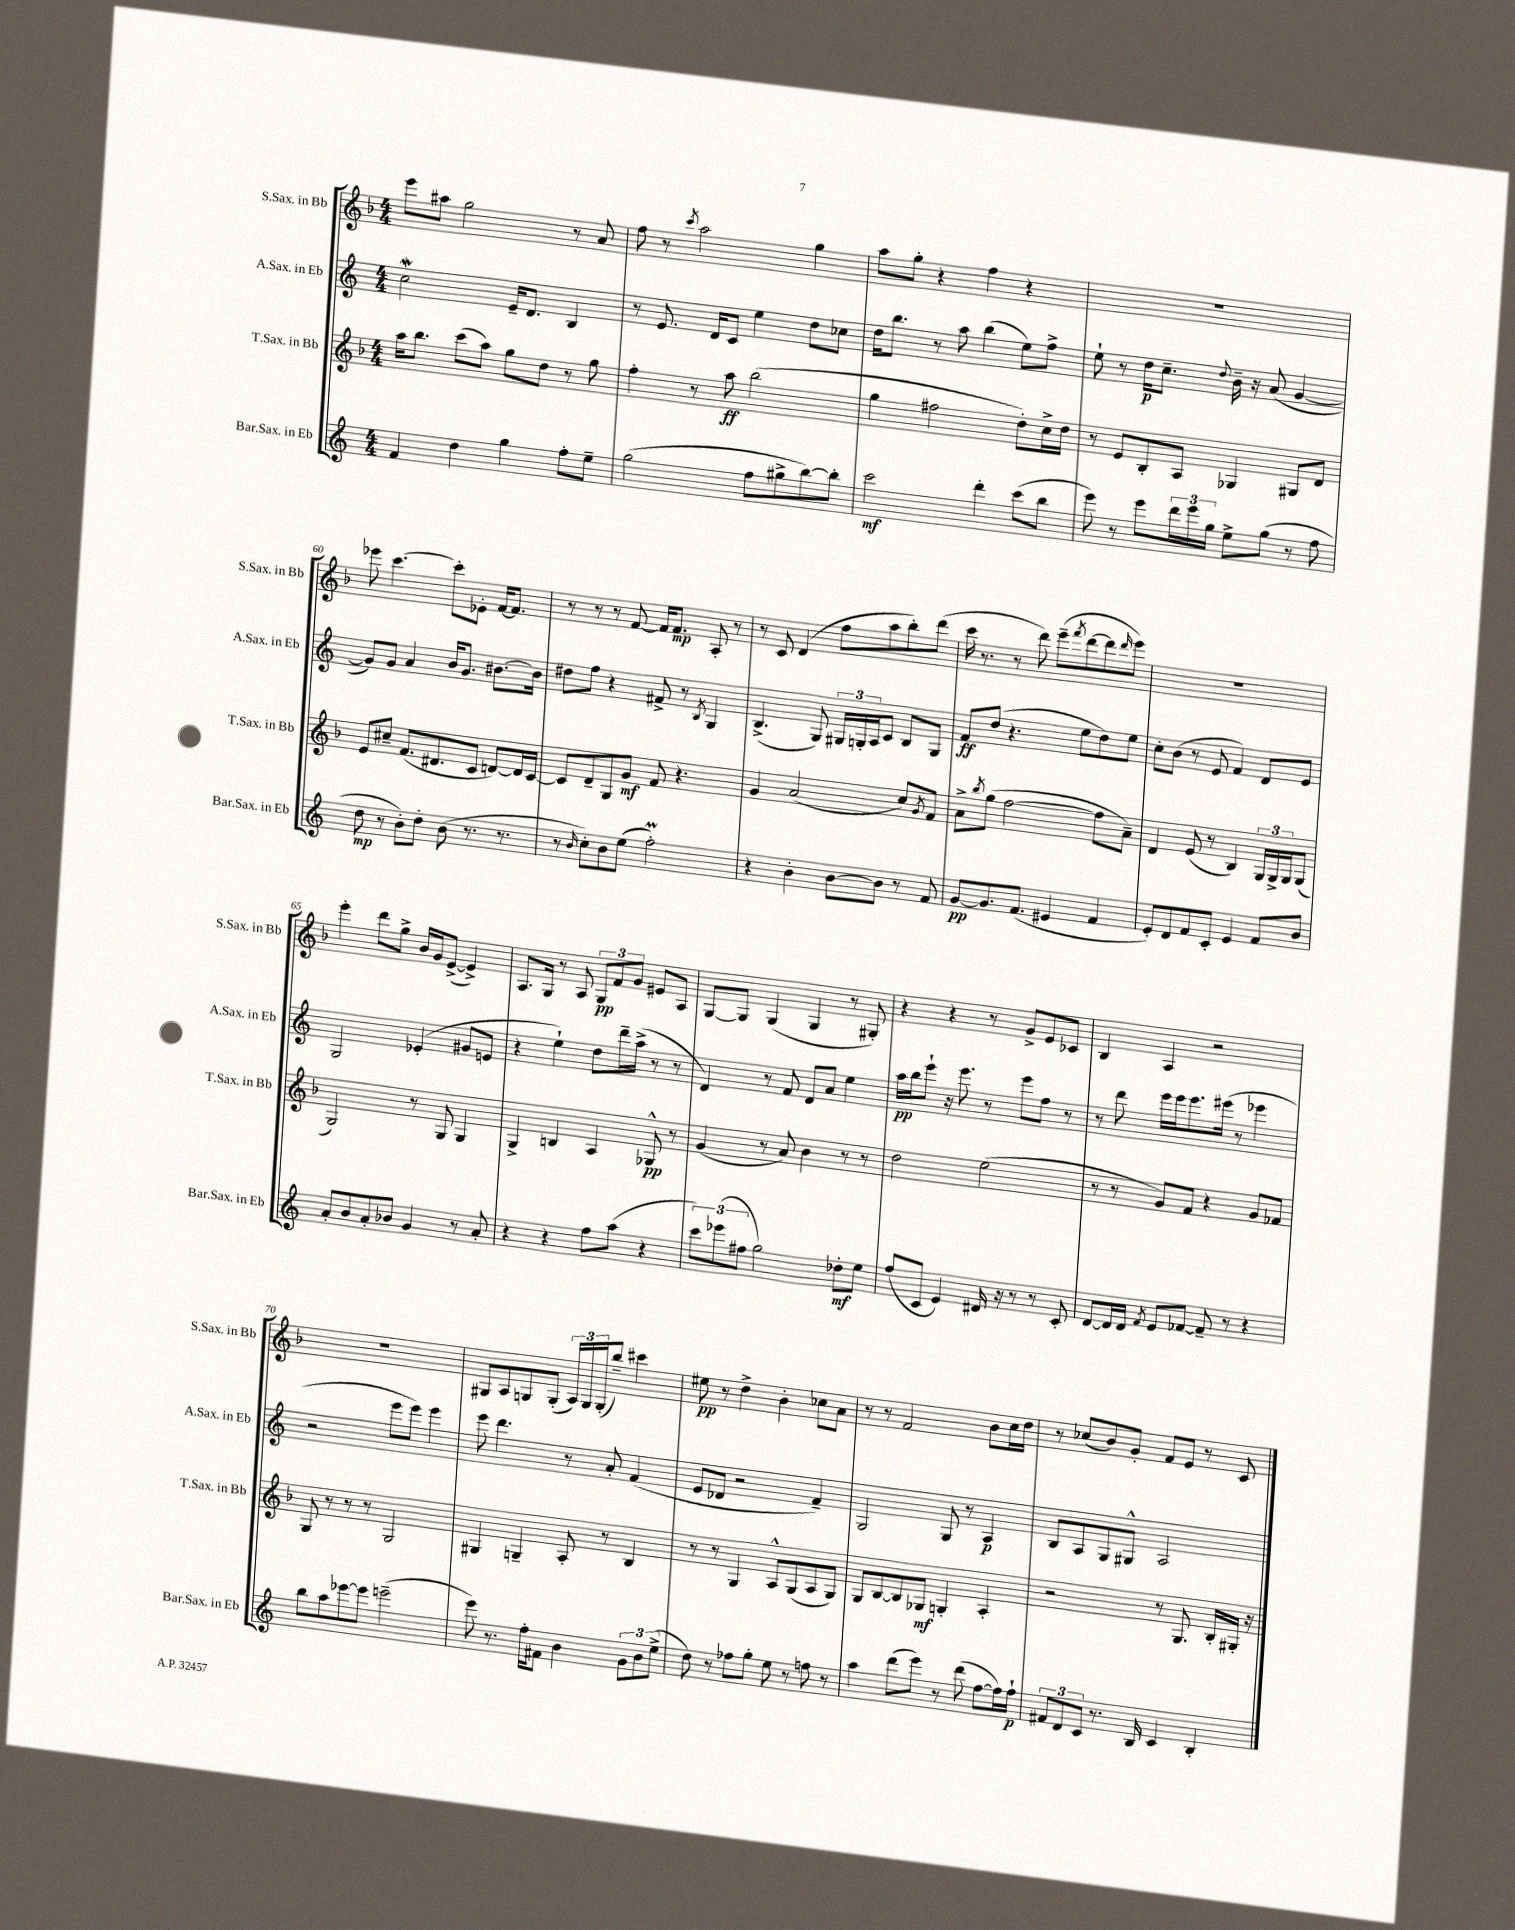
<<
\new StaffGroup <<
\new Staff = "s0" \with { instrumentName = "S.Sax. in Bb" shortInstrumentName = "S.Sax. in Bb" } {
    \clef treble \key f \major \numericTimeSignature \time 4/4
    e'''8 ais''8 g''2 r8 a'8 |
    f''8 r8 \acciaccatura { c'''8 } a''2 g''4 |
    a''8 g''8-. r4 f''4 r4 |
    R1 |
    ees'''8 c'''4.~ c'''8-. ees'8-. f'16~ f'8. |
    r8 r8 r8 f'8~ f'16 f'8.\mp a8-. r8 |
    r8 c'8 d'4( f''8 a''8 bes''8-.) d'''8( |
    c'''16 r8. r8 d'''8) e'''8--( \acciaccatura { f'''8 } d'''8~ d'''8 \grace { d'''16 } e'''8) |
    R1 |
    e'''4-. d'''8 g''8-> bes'16 g'16 e'8~->( e'4->) |
    a8. g16 r8 a8 \tuplet 3/2 { g8\pp f'8 g'8 } eis'8 a8 |
    g8~ g8 g4( g4 r8 gis8-.) |
    r4 r4 r8 g'8-> e'8 ces'8 |
    bes4 a4 r2 |
    R1 |
    gis8 a8 g8 g8-.( \tuplet 3/2 { a16) g16 g16-.( } bes''8--) cis'''4 |
    eis''8\pp r8 d''4-> bes'4-. ces''8 a'8 |
    r8 r8 f'2 bes'8 c''16 d''16 |
    r8 ces''8( bes'8) g'8-. f'8 e'8 r8 c'8 \bar "|." |
}
\new Staff = "s1" \with { instrumentName = "A.Sax. in Eb" shortInstrumentName = "A.Sax. in Eb" } {
    \clef treble \key c \major \numericTimeSignature \time 4/4
    c''2\mordent e'16-- d'8. b4 |
    r8 e'8. d'16 c'8 e''4 d''8 ces''8 |
    d''16 b''8. r8 a''8 b''4( e''8) f''8-> |
    e''8-! r8 d''16\p c''8.-- \appoggiatura { d''8 } b'16-- r16 a'8( g'4~ |
    g'8) g'8 a'4 b'16 g'8. bis'8.~ bis'16 |
    dis''8 f''8 r4 fis'8-> r8 \acciaccatura { b8 } g4 |
    b4.->( g8) \tuplet 3/2 { gis16 g16-. a16 } c'8 b8 g8 |
    f'8\ff d''8( r4. e''8 d''8) e''8 |
    c''8-. b'8( r8 e'8 f'4) d'8 e'8 |
    g2 ees'4-.( gis'8 e'8 |
    r4 e''4-!) d''8 d'''16-- a''16->( r8 r8 |
    d'4) r8 f'8 d'8 a'8 e''4 |
    a''16\pp b''16 e'''8-! r16 e'''8. r8 e'''8 f''8 r8 |
    r8 d'''8 e'''16 e'''16 e'''8. eis'''16( r8 ees'''4 |
    r2 e'''8 e'''8) e'''4 |
    e'''8 d'''4. r8 a'8-. f'4( |
    e'8 des'8 r2 f'4--) |
    g2 g8 r8 a4\p |
    b8 a8 g8 gis8-^ a2 \bar "|." |
}
\new Staff = "s2" \with { instrumentName = "T.Sax. in Bb" shortInstrumentName = "T.Sax. in Bb" } {
    \clef treble \key f \major \numericTimeSignature \time 4/4
    a''16 bes''8. c'''8( a''8) g''8 d''8 r8 g''8 |
    f''4-. r8 a''8\ff bes''2( |
    g''4 fis''2 d''8-.) c''16-> d''16 |
    r8 e'8 bes8-. a8 ges4 gis8 d'8 |
    e'8 cis''8-- f'8.( dis'8. c'8 d'8~) d'16 c'16~ |
    c'8 d'8-- g8 g'8\mf f'8 r4. |
    g'4 a'2( c''8) \acciaccatura { g'8 } f'8 |
    a'8-> \acciaccatura { bes''8 } g''8( f''2~ f''8 a'8--) |
    d'4 e'8( r8 bes4) \tuplet 3/2 { g16 g16-> g16 } g8( |
    g2) r8 g8 g4 |
    g4-> b4 a4 ges8-^\pp r8 |
    g'4( r8 a'8) bes'4 r8 r8 |
    d''2 e''2( |
    r8 r8 g'8) f'8 r4 g'8 fes'8 |
    g8 r8 r8 r8 g2 |
    gis4 g4-- a8-. r8 bes4 |
    r8 r8 g4 a8-^ g8( a8 g8) |
    g8 bes8~ bes8 ges8\mf g4-. a4-. |
    r2 r8 g8. bes16-. gis16-. r16 \bar "|." |
}
\new Staff = "s3" \with { instrumentName = "Bar.Sax. in Eb" shortInstrumentName = "Bar.Sax. in Eb" } {
    \clef treble \key c \major \numericTimeSignature \time 4/4
    f'4 d''4 g''4 f''8-. e''8-- |
    g''2( f''8 gis''8-> b''8~) b''8-. |
    c'''2\mf d'''4-. c'''8( b''8 |
    e'''8) r8 e'''8 \tuplet 3/2 { d'''16 e'''16 g''16 } e''8-> g''8( r8 f''8 |
    d''8\mp r8 b'8-.) d''8-. b'8( r8. r8. |
    r8 \grace { b'16 } c''8-.) b'8 e''8( f''2-.\prall) |
    r4 b'4-. b'8~ b'8 r8 f'8 |
    g'8~\pp g'8. f'8.( eis'4 f'4 |
    e'8-.) d'8 f'8 c'8-. e'4 f'8 b'8 |
    a'8-. b'8 a'8-. bes'8 g'4 r8 a'8-. |
    r4 r4 f''8 a''8( r4 |
    \tuplet 3/2 { c'''8) ees'''8( fis''8 } g''2) des''8-.\mf e''8 |
    f''8( c'8 e'4) dis'16 r16 r8 r8 c'8-. |
    d'8~ d'16 d'16 \acciaccatura { f'8 } e'8 fes'8~ fes'8-- r8 r4 |
    b''8 a''8 ees'''8~ ees'''8 e'''2--( |
    e'''8) r8. f''16-. fis'8 b'4 \tuplet 3/2 { g'8 b'8 e''8->( } |
    d''8) r8 fes''8 g''8-. e''8 r8 f''8 r8 |
    a''4 d'''8( e'''8) r8 d'''8( f''8~ f''16) f''16-!\p |
    \tuplet 3/2 { fis'8 d'8 c'8 } r8. b16 c'4 b4-. \bar "|." |
}
>>
>>
\layout { \context { \Score currentBarNumber = #56 \override BarNumber.break-visibility = ##(#f #t #t) barNumberVisibility = #(every-nth-bar-number-visible 5) } }
